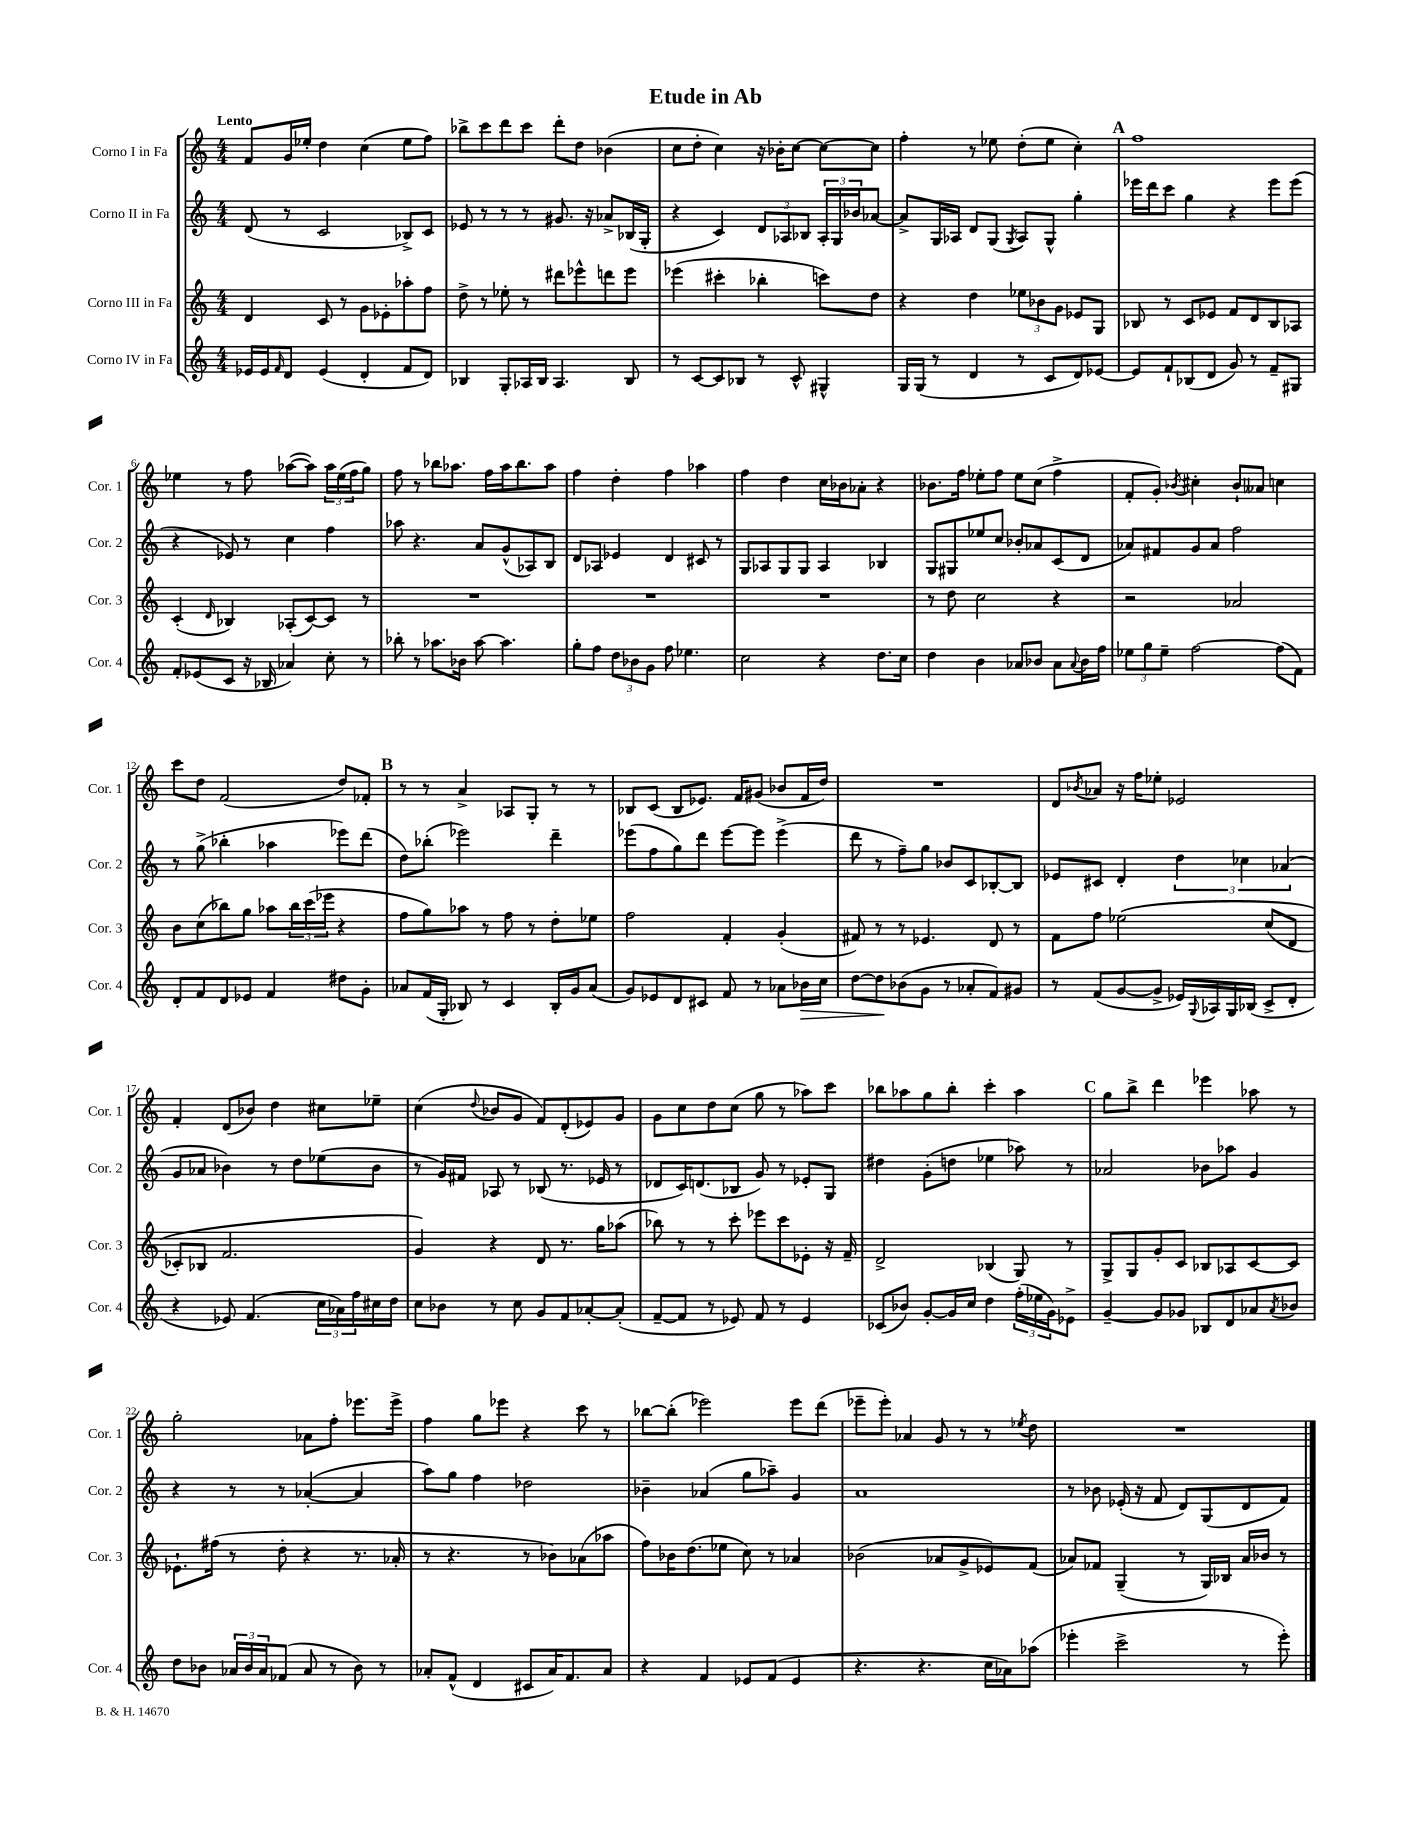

**kern	**kern	**kern	**kern
*staff4	*staff3	*staff2	*staff1
*clefG2	*clefG2	*clefG2	*clefG2
*k[]	*k[]	*k[]	*k[]
*M4/4	*M4/4	*M4/4	*M4/4
16e-	4d	(8d	8f
16e-	.	.	.
16qqf	.	.	.
8d	.	8r	16g
.	.	.	16ee-'
(4e-	8c	2c	4dd
.	8r	.	.
4d'	8g	.	(4cc
.	8e-'	.	.
8f	8aa-'	8B-^)	8ee-
8d)	8ff	8c	8ff)
=	=	=	=
4B-	8dd^	8e-	8bb-^
.	8r	8r	8ccc
8G'	8ee-'	8r	8ddd
16A-	8r	8r	8ccc
16B-	.	.	.
4.A-	8ddd#	8.g#	8ddd'
.	8eee-^^	.	8dd
.	.	16r	.
.	8ddd	8a-^	(4b-
8B-	8eee-	(16B-	.
.	.	16G'	.
=	=	=	=
8r	(4eee-	4r	8cc
[8c	.	.	8dd'
8c]	4ccc#'	4c)	4cc)
8B-	.	.	.
8r	4bb-'	12d	16r
.	.	.	16b-'
.	.	12A-	.
8c^^	.	.	[8cc
.	.	12B-	.
4G#^^	8ccc)	24A-'	8cc_
.	.	24G	.
.	.	24b-	.
.	8dd	[8a-	8cc]
=	=	=	=
16G	4r	8a-^]	4ff'
(16G	.	.	.
8r	.	16G	.
.	.	16A-	.
4d	4dd	8d	8r
.	.	(8G	8ee-
.	.	8qG	.
8r	12ee-	8A-)	(8dd'
.	12b-	.	.
8c	.	8G^^	8ee-
.	12g	.	.
8d)	8e-	4gg'	4cc')
[8e-	8G	.	.
=	=	=	=
8e-]	8B-	16eee-	1ff
.	.	16ddd	.
8f`	8r	8ccc	.
(8B-	8c	4gg	.
8d	8e-	.	.
8g)	8f	4r	.
8r	8d	.	.
8f~	8B-	8eee-	.
8G#	8A-	(8eee-	.
=	=	=	=
8f'	(4c'	4r	4ee-
(8e-	.	.	.
.	16qqd	.	.
8c	4B-)	8e-)	8r
16r	.	8r	8ff
16B-	.	.	.
4a-)	(8A-'	4cc	([8aa-
.	[8c)	.	8aa-])
8cc'	8c]	4ff	24aa-
.	.	.	(24ee-
.	.	.	24ff
8r	8r	.	8gg)
=	=	=	=
8bb-'	1r	8aa-	8ff
8r	.	4.r	8r
8.aa-	.	.	8bb-
.	.	.	8.aa-
16b-	.	.	.
[8aa-	.	8a	.
.	.	.	16ff
4.aa-]	.	(8g^^	16aa-
.	.	.	8.bb-
.	.	8A-)	.
.	.	8B	8aa-
=	=	=	=
8gg'	1r	8d	4ff
8ff	.	8A-	.
12dd	.	4e-	4dd'
12b-	.	.	.
12g	.	.	.
8ff	.	4d	4ff
4.ee-	.	.	.
.	.	8c#	4aa-
.	.	8r	.
=	=	=	=
2cc	1r	8G	4ff
.	.	8A-	.
.	.	8G	4dd
.	.	8G	.
4r	.	4A-	16cc
.	.	.	16b-
.	.	.	8a-'
8.dd	.	4B-	4r
16cc	.	.	.
=	=	=	=
4dd	8r	8G	8.b-
.	8dd	8G#	.
.	.	.	16ff
4b	2cc	8ee-	8ee-'
.	.	8cc	8ff
8a-	.	8b-'	8ee-
8b-	.	8a-	(8cc
8a-	4r	(8c	4ff^
8qqa-	.	.	.
16b-	.	8d	.
16ff	.	.	.
=	=	=	=
12ee-	2r	8a-)	8f'
12gg	.	.	.
.	.	8f#	8g')
12ee-~	.	.	.
.	.	.	8qb-
[2ff	.	8g	4cc#'
.	.	8a-	.
.	2a-	2ff	8b-`
.	.	.	8a--
(8ff]	.	.	4cc
8f)	.	.	.
=	=	=	=
8d'	8b	8r	8ccc
8f	(8cc	(8gg^	8dd
8d	8bb-)	4bb-'	(2f
8e-	8gg	.	.
4f	8aa-	4aa-	.
.	24bb-	.	.
.	(24ccc	.	.
.	24eee-	.	.
8dd#	4r	8eee-)	8dd)
8g'	.	(8ddd	8f-'
=	=	=	=
8a-	8ff	8dd)	8r
(16f	8gg)	(8bb-'	8r
16G'	.	.	.
8B-)	8aa-	2eee-)	4a^
8r	8r	.	.
4c	8ff	.	8A-
.	8r	.	8G'
16B-'	8dd'	4ddd~	8r
16g	.	.	.
(8a-	8ee-	.	8r
=	=	=	=
8g)	2ff	(8eee-	8B-
8e-	.	8ff	(8c
8d	.	8gg)	8B-
8c#	.	8ddd	8.e-)
8f	4f'	[8eee-	.
.	.	.	16f
8r	.	8eee-]	(8g#
8a-	(4g'	(4eee-^	8b-
16b-	.	.	16f
16cc	.	.	16dd)
=	=	=	=
[8dd	8f#)	8ddd	1r
8dd]	8r	8r	.
(8b-	8r	8ff~)	.
8g	4.e-	8gg	.
8r	.	8b-	.
8a-'	.	8c	.
8f)	8d	[8B-'	.
8g#	8r	8B-]	.
=	=	=	=
8r	8f	8e-	8d
.	.	.	8qb-
(8f	8ff	8c#	8a-
[8g	&(2ee-	4d'	16r
.	.	.	16ff
8g^]	.	.	8ee-'
16e-)	.	6dd	2e-
8qqG	.	.	.
16A-	.	.	.
16G	.	.	.
.	.	6cc-	.
(16B-	.	.	.
8c^	(8cc	.	.
.	.	(6a-	.
8d'	8d	.	.
=	=	=	=
4r	8c-')	8g	4f'
.	8B-	8a-	.
8e-)	2.f	4b-)	(8d
(4.f	.	.	8b-)
.	.	8r	4dd
.	.	8dd	.
24cc	.	(8ee-	8cc#
24a-)	.	.	.
24ff	.	.	.
16cc#	.	8b-	8ee-~
16dd	.	.	.
=	=	=	=
8cc	4g&)	8r	(4cc
8b-	.	16g)	.
.	.	16f#	.
.	.	.	8qqdd
8r	4r	8A-	8b-
8cc	.	8r	8g
8g	8d	(8B-	8f)
8f	8.r	8.r	(8d'
[8a-'	.	.	8e-)
.	16gg	16e-	.
(8a-']	(8aa-	8r	8g
=	=	=	=
[8f~	8bb-)	8d-	8g
8f]	8r	16c)	8cc
.	.	(8.d	.
8r	8r	.	8dd
8e-)	8ccc'	8B-	(8cc
8f	8eee-	8g)	8gg
8r	8ccc	8r	8r
4e-	8e-'	8e-'	8aa-)
.	16r	8G	8ccc
.	16f~	.	.
=	=	=	=
(8c-	2d^	4dd#	8bb-
8b-)	.	.	8aa-
[8g'	.	(8g'	8gg
16g]	.	8dd	8bb-'
16cc	.	.	.
4dd	(4B-	4ee-	4ccc'
(24ff'	8G)	8aa-)	4aa-
24ee-	.	.	.
24g)	.	.	.
8e-^	8r	8r	.
=	=	=	=
[4g~	8G^	2a-	8gg
.	8G	.	8bb^
8g]	8g'	.	4ddd
8g-	8c	.	.
8B-	8B-	8b-	4eee-
8d	8A-	8aa-	.
8a-	[8c	4g	8aa-
8qa-	.	.	.
8b-	8c]	.	8r
=	=	=	=
8dd	8.e-`	4r	2gg'
8b-	.	.	.
.	(16ff#	.	.
24a-	8r	8r	.
24b-	.	.	.
24a-	.	.	.
(8f-	8dd'	8r	.
8a-	4r	([4a-'	8a-
8r	.	.	8ff'
8b-)	8.r	4a-]	8.eee-
8r	.	.	.
.	16a-'	.	16eee-^
=	=	=	=
8a-'	8r	8aa)	4ff
(8f^^	4.r	8gg	.
4d	.	4ff	8gg
.	.	.	8eee-
8c#	8r	2dd-	4r
16a-)	8b-)	.	.
8.f	.	.	.
.	(8a-	.	8ccc
8a-	8aa-	.	8r
=	=	=	=
4r	8ff)	4b-~	[8bb-
.	16b-	.	(8bb-']
.	(8.dd	.	.
4f	.	(4a-	2eee-)
.	8ee-	.	.
8e-	8cc)	8gg	.
(8f	8r	8aa-~)	.
4e-	4a-	4g	8eee-
.	.	.	(8ddd
=	=	=	=
4.r	(2b-	1a	8eee-~
.	.	.	8eee-')
.	.	.	4a-
4.r	.	.	.
.	8a-	.	8g
.	8g^	.	8r
16cc	8e-)	.	8r
16a-)	.	.	.
.	.	.	8qee-
(8aa-	(8f	.	8dd
=	=	=	=
4eee-'	8a-)	8r	1r
.	8f-	8b-	.
2ccc^	(4G~	(16e-'	.
.	.	16r	.
.	.	8f	.
.	8r	8d)	.
.	16G)	(8G	.
.	16B-	.	.
8r	16a-	8d	.
.	16b-	.	.
8eee-')	8r	8f)	.
==	==	==	==
*-	*-	*-	*-
